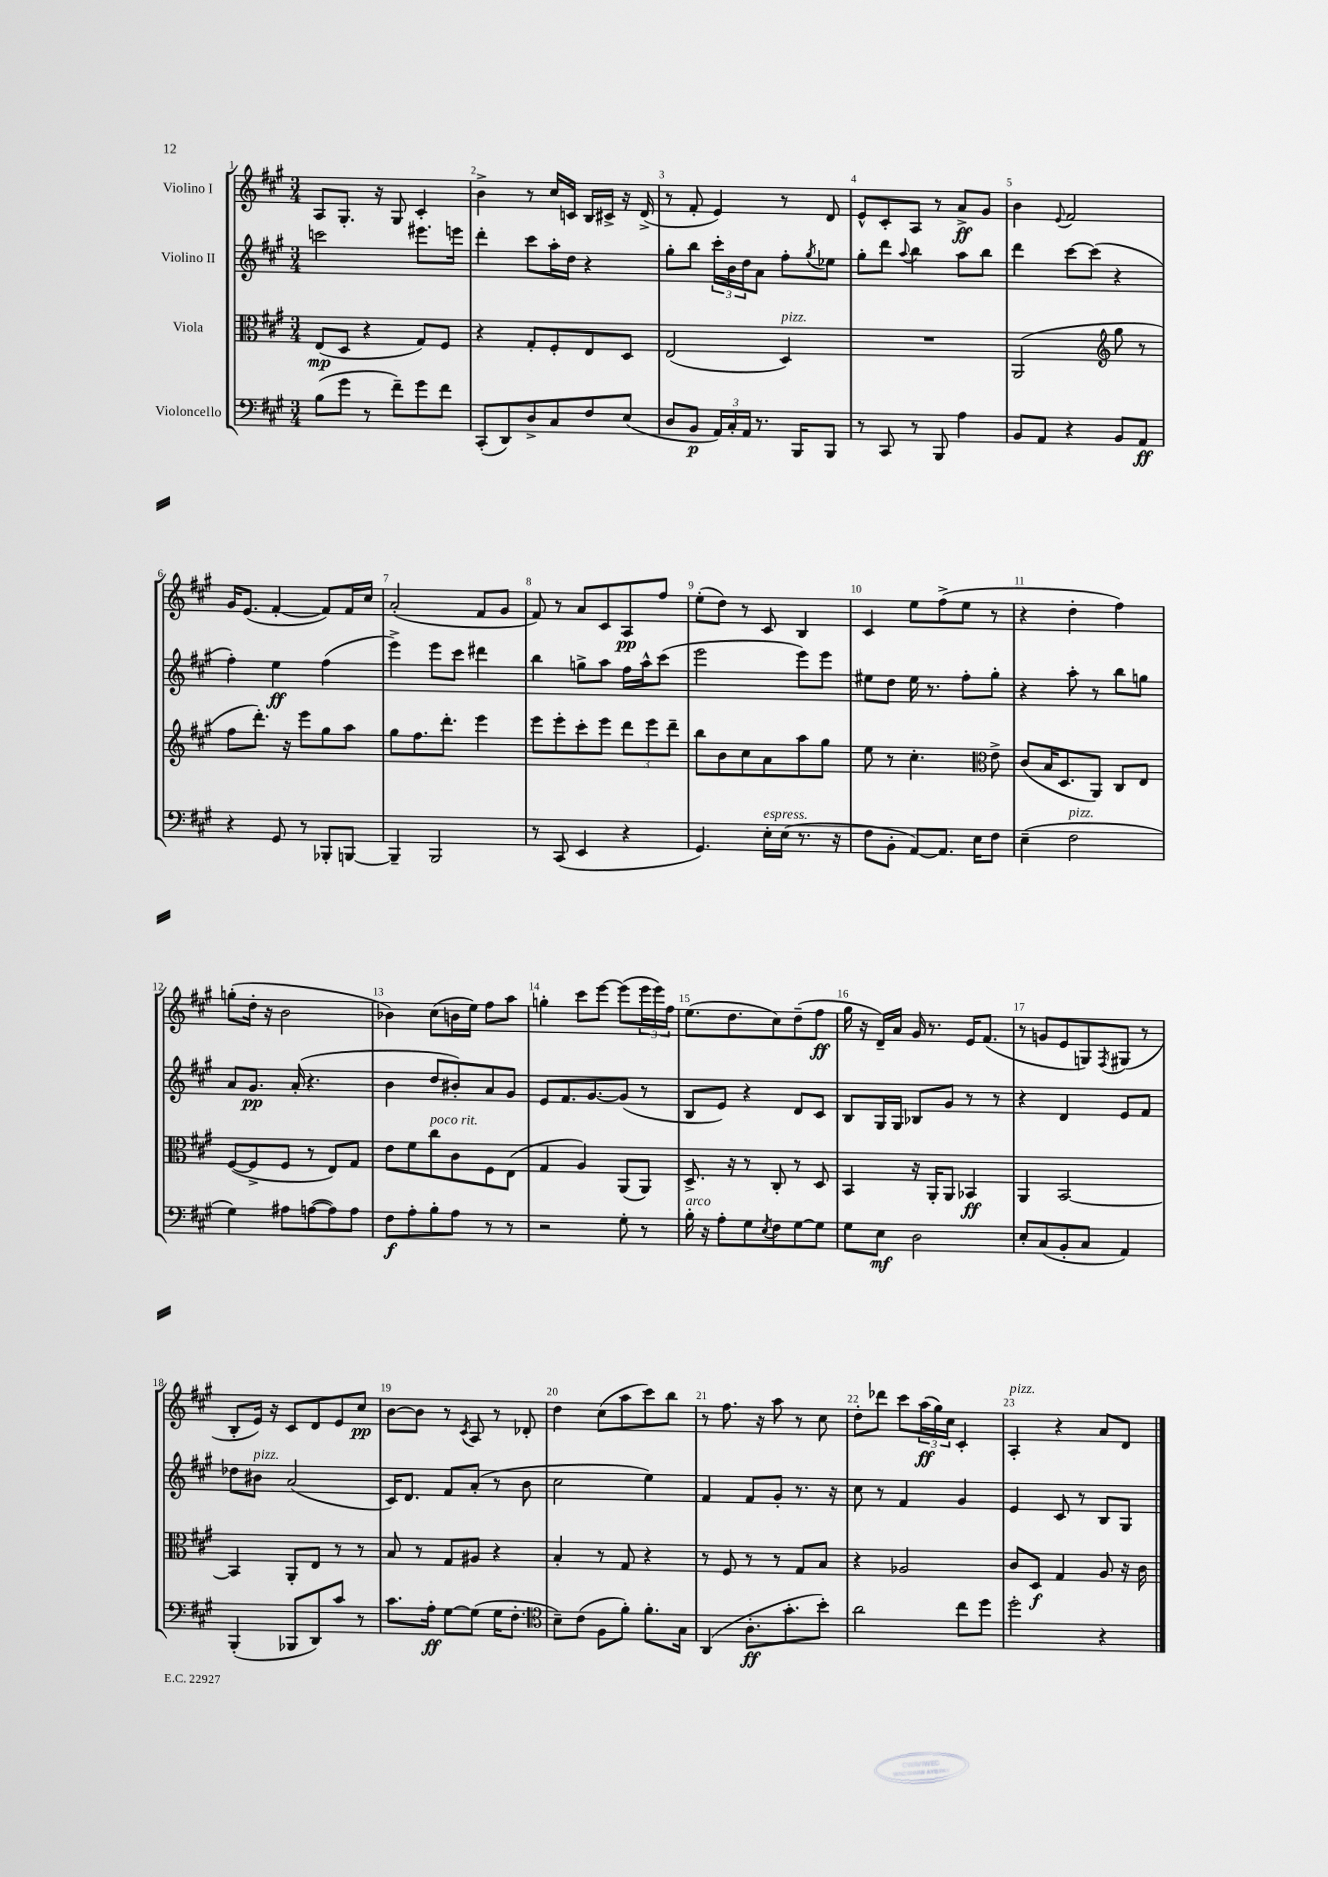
<<
\new StaffGroup <<
\new Staff = "s0" \with { instrumentName = "Violino I" } {
    \clef treble \key a \major \numericTimeSignature \time 3/4
    a8 gis8.-. r16 gis8 cis'4-. |
    b'4-> r8 cis''16 c'16 b16 cis'16-> r16 d'16->( |
    r8 fis'8-. e'4) r8 d'8 |
    e'8-^ cis'8-. a8 r8 a'8->\ff gis'8 |
    b'4 \appoggiatura { e'8 } fis'2 |
    gis'16 e'8.( fis'4~-. fis'8) fis'16 cis''16 |
    a'2-.( fis'8 gis'8 |
    fis'8) r8 a'8 cis'8 a8\pp fis''8 |
    e''8-.( d''8) r8 cis'8 b4 |
    cis'4 e''8 fis''8->( e''8 r8 |
    r4 d''4-. fis''4) |
    g''8-.( d''16-. r16 b'2 |
    bes'4) cis''8( b'16 e''16) fis''8 a''8 |
    g''4-. cis'''8 e'''8~ e'''8( \tuplet 3/2 { e'''16 e'''16) fis''16 } |
    e''8.( d''8. cis''8) d''8--( fis''8\ff |
    gis''16 r16 d'16--) a'16 gis'16 r8. e'16 fis'8.( |
    r8 g'8 e'8 g8) \acciaccatura { fis8 } gis8( r8 |
    b8-. e'16) r16 cis'8 d'8 e'8 cis''8\pp |
    b'8~ b'8 r8 \acciaccatura { cis'8 } a8 r8 des'8-. |
    d''4 cis''8( a''8 cis'''8) b''8 |
    r8 fis''8. r16 a''8 r8 cis''8 |
    d''8-. des'''8 cis'''8 \tuplet 3/2 { a''16\ff( gis''16) cis''16 } cis'4-. |
    a4-.^\markup { \italic "pizz." } r4 a'8 d'8 \bar "|." |
}
\new Staff = "s1" \with { instrumentName = "Violino II" } {
    \clef treble \key a \major \numericTimeSignature \time 3/4
    c'''2 eis'''8. e'''16 |
    d'''4-. cis'''8 a''16-. d''16 r4 |
    gis''8-. b''8 \tuplet 3/2 { cis'''16-. b'16 d''16 } a'8 fis''8-. \acciaccatura { gis''8 } ees''8 |
    gis''8-. d'''8 \appoggiatura { a''8 } b''4 a''8 b''8 |
    d'''4 cis'''8~ cis'''8( r4 |
    fis''4-.) e''4\ff fis''4( |
    e'''4->) e'''8 cis'''8 dis'''4 |
    b''4 g''8-> a''8 fis''16 a''16-^ cis'''8( |
    e'''2 e'''8) e'''8 |
    eis''8 d''8 eis''16 r8. fis''8-. gis''8-. |
    r4 a''8-. r8 b''8 g''8 |
    a'8 gis'8.\pp a'16-.( r4. |
    b'4 d''8 bis'8-.) a'8 gis'8 |
    e'8 fis'8. gis'8.~ gis'8( r8 |
    b8 e'8) r4 d'8 cis'8 |
    b8 gis16 gis16 bes8 gis'8 r8 r8 |
    r4 d'4 e'8 fis'8 |
    des''8 bis'8^\markup { \italic "pizz." } a'2( |
    cis'16) d'8. fis'8 a'8-.( r8 b'8 |
    cis''2 e''4) |
    fis'4 fis'8 gis'8-. r8. r16 |
    cis''8 r8 fis'4 gis'4 |
    e'4 cis'8 r8 b8 gis8 \bar "|." |
}
\new Staff = "s2" \with { instrumentName = "Viola" } {
    \clef alto \key a \major \numericTimeSignature \time 3/4
    e8\mp( d8 r4 gis8) fis8 |
    r4 gis8-. fis8-. e8 d8 |
    e2( d4^\markup { \italic "pizz." }) |
    R2. |
    a,2( \clef treble gis''8 r8 |
    fis''8 d'''8.-.) r16 e'''8 gis''8 a''8 |
    gis''8 fis''8. d'''8.-. e'''4 |
    e'''8 e'''8-. cis'''8-. e'''8 \tuplet 3/2 { d'''8 e'''8 d'''8-- } |
    b''8 b'8 cis''8 a'8 a''8 gis''8 |
    e''8 r8 cis''4.-. \clef alto e'8-> |
    cis'8( b16 d8. a,8) cis8 e8 |
    fis8~( fis8-> fis8 r8 e8) gis8 |
    e'8 fis'8 cis''8^\markup { \italic "poco rit." } cis'8 fis8 e8( |
    gis4 a4) a,8( a,8) |
    d8.-> r16 r8 cis8-. r8 d8 |
    b,4 r16 a,16-. a,8 bes,4\ff |
    a,4 b,2~ |
    b,4 a,8-. e8 r8 r8 |
    b8 r8 gis8 ais8 r4 |
    b4-. r8 gis8 r4 |
    r8 fis8 r8 r8 gis8 b8 |
    r4 aes2 |
    cis'8 d8\f gis4 a8 r16 cis'16 \bar "|." |
}
\new Staff = "s3" \with { instrumentName = "Violoncello" } {
    \clef bass \key a \major \numericTimeSignature \time 3/4
    b8( gis'8 r8 fis'8--) gis'8 fis'8 |
    cis,8-.( d,8) d8-> cis8 fis8 e8( |
    d8 b,8\p \tuplet 3/2 { a,16) cis16-. a,16 } r8. b,,16 b,,8 |
    r8 cis,8 r8 b,,8 a4 |
    b,8 a,8 r4 b,8 a,8\ff |
    r4 gis,8 r8 bes,,8-. b,,8~ |
    b,,4-- b,,2 |
    r8 cis,8( e,4 r4 |
    gis,4.) e16-.^\markup { \italic "espress." } e16( r8. r16 |
    fis8 b,8-. a,8~) a,8. e16 fis8 |
    e4--( fis2^\markup { \italic "pizz." } |
    gis4) ais8 a8~( a8) a8 |
    fis8\f a8-. b8-. a8 r8 r8 |
    r2 gis8-. r8 |
    b16-.^\markup { \italic "arco" } r16 a8-. gis8 \acciaccatura { e8 } fis8 gis8~ gis8 |
    gis8 e8\mf d2 |
    e8-. cis8( b,8-. cis8 a,4) |
    b,,4-.( bes,,8 d,8) cis'8 r8 |
    cis'8. a16-.\ff gis8~ gis8( gis16 fis8.-. |
    \clef tenor b8--) cis'8( fis8 fis'8-.) fis'8.-. gis16 |
    a,4( a8.-.\ff gis'8.-. b'8-.) |
    a'2 cis''8 d''8 |
    d''2-. r4 \bar "|." |
}
>>
>>
\layout { \context { \Score \override BarNumber.break-visibility = ##(#f #t #t) barNumberVisibility = #all-bar-numbers-visible } }
